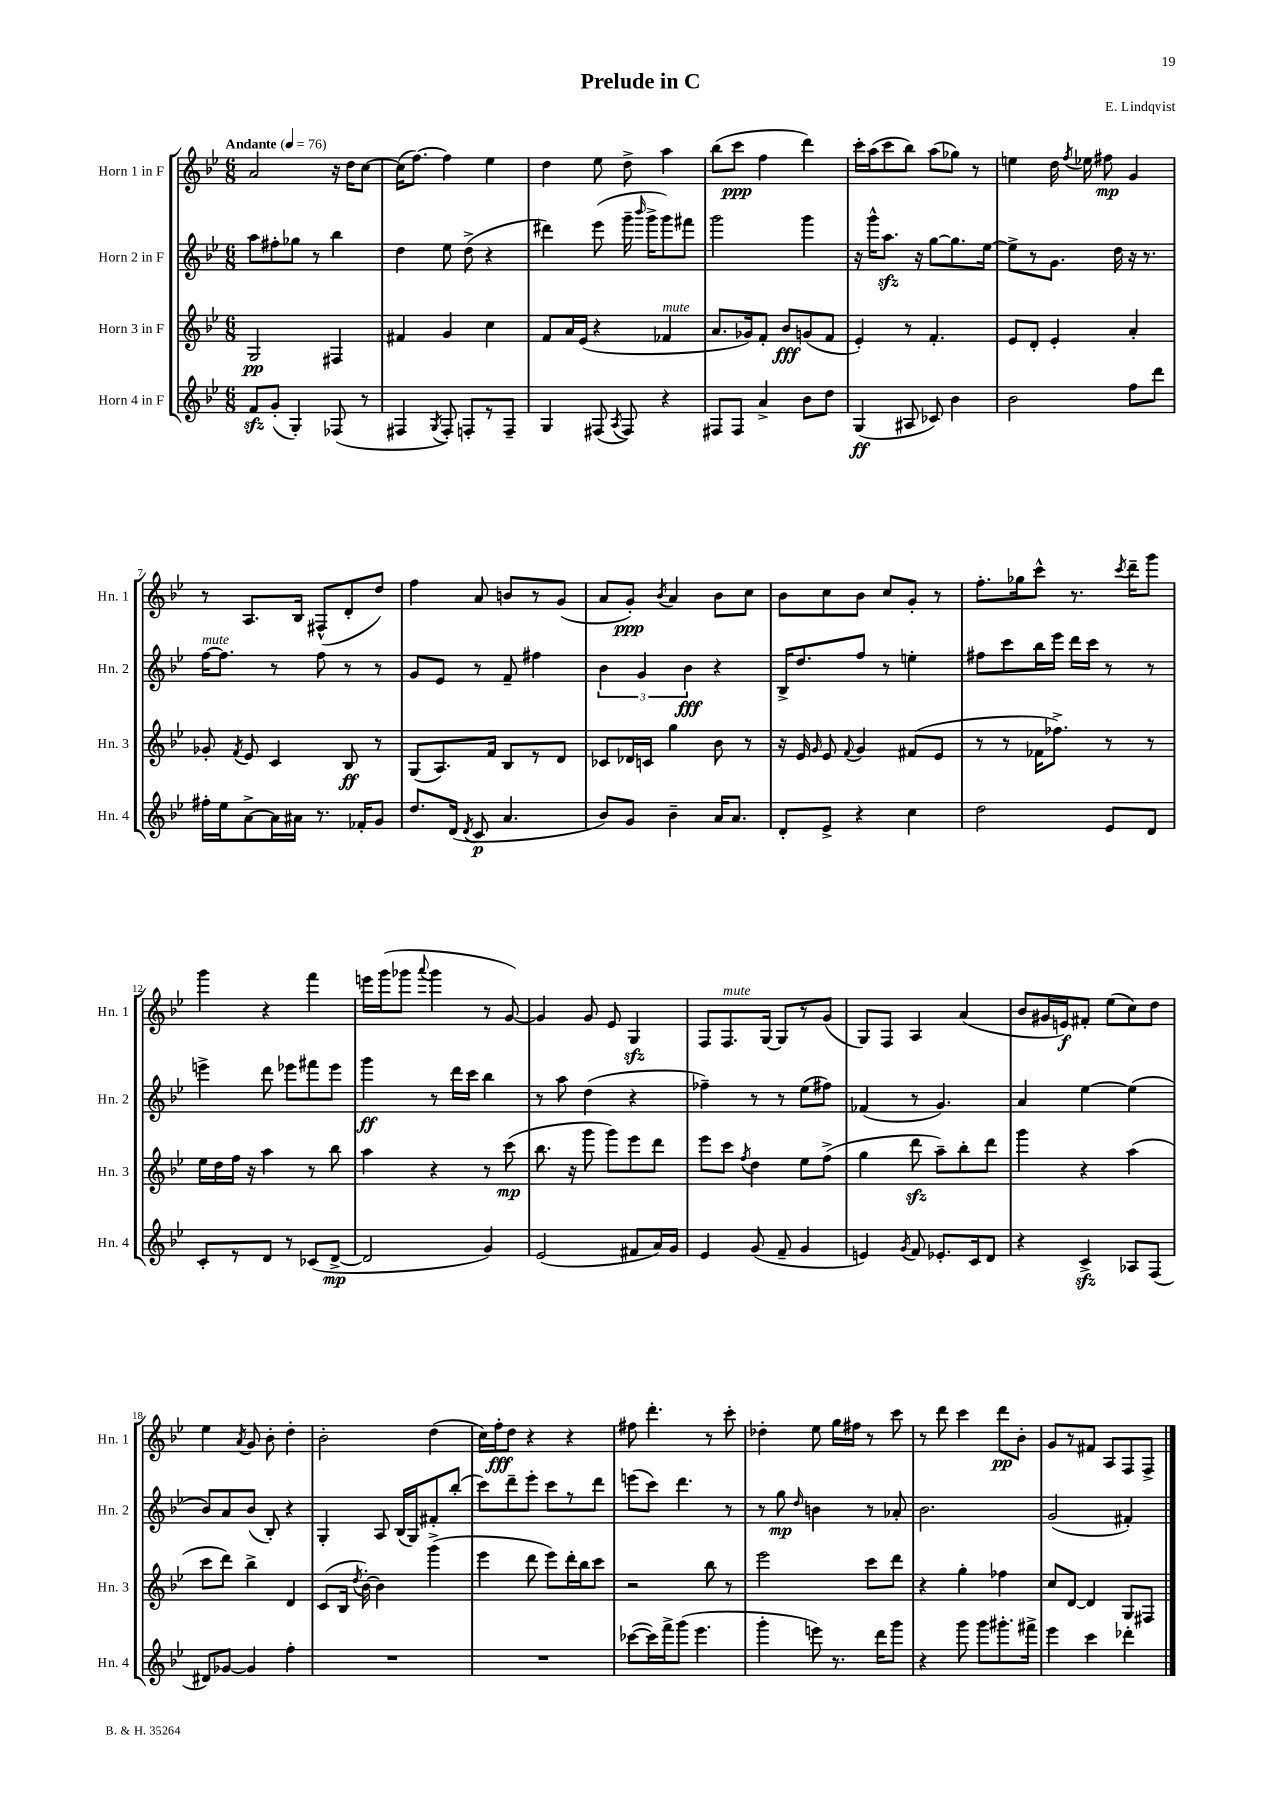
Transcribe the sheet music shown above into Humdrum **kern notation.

**kern	**dynam	**kern	**dynam	**kern	**dynam	**kern	**dynam
*part4	*part4	*part3	*part3	*part2	*part2	*part1	*part1
*staff4	*staff4	*staff3	*staff3	*staff2	*staff2	*staff1	*staff1
*I"Horn 4 in F	*	*I"Horn 3 in F	*	*I"Horn 2 in F	*	*I"Horn 1 in F	*
*I'Hn. 4	*	*I'Hn. 3	*	*I'Hn. 2	*	*I'Hn. 1	*
*clefG2	*	*clefG2	*	*clefG2	*	*clefG2	*
*k[b-e-]	*	*k[b-e-]	*	*k[b-e-]	*	*k[b-e-]	*
*M6/8	*	*M6/8	*	*M6/8	*	*M6/8	*
*MM76	*	*MM76	*	*MM76	*	*MM76	*
=1	=1	=1	=1	=1	=1	=1	=1
!	!	!	!	!	!	!LO:TX:a:B:t=Andante	!
8fzz/L	.	2G/	pp	8aa\L	.	2a/	.
(8g'/J	.	.	.	8ff#X'\	.	.	.
4G'/)	.	.	.	8gg-X\J	.	.	.
.	.	.	.	8r	.	.	.
(8F-X/	.	4F#X/	.	4bb-\	.	16r	.
.	.	.	.	.	.	16dd\KL	.
8r	.	.	.	.	.	[8cc\J	.
=2	=2	=2	=2	=2	=2	=2	=2
4F#X/	.	4f#X/	.	4dd\	.	(16cc\KL]	.
.	.	.	.	.	.	[8.ff\J)	.
8qG/	.	.	.	.	.	.	.
8F#'/)	.	4g/	.	8ee-\	.	4ff\]	.
8Fn'/L	.	.	.	(8dd^\	.	.	.
8r	.	4cc\	.	4r	.	4ee-\	.
8F~/J	.	.	.	.	.	.	.
=3	=3	=3	=3	=3	=3	=3	=3
4G/	.	8f/L	.	4ddd#X\)	.	4dd\	.
.	.	16a/L	.	.	.	.	.
.	.	(16e-/JJ	.	.	.	.	.
(8F#X/	.	4r	.	(8eee-\	.	8ee-\	.
8qA/	.	.	.	.	.	.	.
8F#/)	.	.	.	16ggg~\	.	8dd^\	.
.	.	.	.	16qqbbb-/	.	.	.
.	.	.	.	16ggg^\KL	.	.	.
!	!	!LO:TX:a:i:t=mute	!	!	!	!	!
4r	.	4f-X/	.	8ggg\)	.	4aa\	.
.	.	.	.	8fff#X\J	.	.	.
=4	=4	=4	=4	=4	=4	=4	=4
8F#X/L	.	8.a/L	.	2ggg\	.	(8bb-\L	.
8F#/J	.	.	.	.	.	8ccc\J	ppp
.	.	16g-X/k)	.	.	.	.	.
4a^/	.	8f'/J	.	.	.	4ff\	.
.	.	8b-/L	fff	.	.	.	.
8b-\L	.	(8gn/	.	4ggg\	.	4ddd\)	.
8dd\J	.	8f/J	.	.	.	.	.
=5	=5	=5	=5	=5	=5	=5	=5
(4G/	ff	4e-'/)	.	16r	.	16ccc'\LL	.
.	.	.	.	16ggg^^\KL	.	(16aa\J	.
.	.	.	.	8.aazz\J	.	8ccc\	.
8A#X/	.	8r	.	.	.	8bb-\J)	.
.	.	.	.	16r	.	.	.
8c-X/)	.	4.f'/	.	[8gg\L	.	(8aa\L	.
4b-\	.	.	.	8.gg\]	.	8gg-X\J)	.
.	.	.	.	.	.	8r	.
.	.	.	.	[16ee-\Jk	.	.	.
=6	=6	=6	=6	=6	=6	=6	=6
2b-\	.	8e-/L	.	8ee-^\L]	.	4een\	.
.	.	8d'/J	.	8r	.	.	.
.	.	4e-'/	.	8.g\J	.	16dd\	.
.	.	.	.	.	.	8qff/	.
.	.	.	.	.	.	16ee-X\	.
.	.	.	.	.	.	8ff#X\	mp
.	.	.	.	16dd\	.	.	.
8ff\L	.	4a'/	.	16r	.	4g/	.
.	.	.	.	8.r	.	.	.
8ddd\J	.	.	.	.	.	.	.
!!LO:LB:g=z
=7	=7	=7	=7	=7	=7	=7	=7
!	!	!	!	!LO:TX:a:i:t=mute	!	!	!
16ff#X'\LL	.	8g-X'/	.	[16ff\KL	.	8r	.
16ee-\J	.	.	.	8.ff\J]	.	.	.
.	.	8qf/	.	.	.	.	.
[8a^\	.	8e-/	.	.	.	8.A/L	.
16a\L]	.	4c/	.	8r	.	.	.
16a#X\JJ	.	.	.	.	.	16B-/Jk	.
8.r	.	.	.	8ff\	.	(8F#X^^/L	.
.	.	8B-/	ff	8r	.	8d'/	.
16f-X'/KL	.	.	.	.	.	.	.
8g/J	.	8r	.	8r	.	8dd/J)	.
=8	=8	=8	=8	=8	=8	=8	=8
8.dd/L	.	(8G/L	.	8g/L	.	4ff\	.
.	.	8.A/)	.	8e-/J	.	.	.
(16d/Jk	.	.	.	.	.	.	.
8qd/	.	.	.	.	.	.	.
8c/	p	.	.	8r	.	8a/	.
.	.	16f/Jk	.	.	.	.	.
4.a/	.	8B-/L	.	8f~/	.	8bn/L	.
.	.	8r	.	4ff#X\	.	8r	.
.	.	8d/J	.	.	.	(8g/J	.
=9	=9	=9	=9	=9	=9	=9	=9
8b-/L)	.	8c-X/L	.	6b-\	.	8a/L	.
8g/J	.	16d-X/L	.	.	.	8g'/J)	ppp
.	.	.	.	6g/	.	.	.
.	.	16cn/JJ	.	.	.	.	.
.	.	.	.	.	.	8qb-/	.
4b-~\	.	4gg\	.	.	.	4a/	.
.	.	.	.	6b-\	fff	.	.
16a/KL	.	8b-\	.	4r	.	8b-\L	.
8.a/J	.	.	.	.	.	.	.
.	.	8r	.	.	.	8cc\J	.
=10	=10	=10	=10	=10	=10	=10	=10
8d'/L	.	16r	.	16B-^/KL	.	8b-\L	.
.	.	16e-/	.	8.dd/	.	.	.
.	.	16qqg/	.	.	.	.	.
8e-^/J	.	8e-/	.	.	.	8cc\	.
.	.	8qqf/	.	.	.	.	.
4r	.	4g/	.	8ff/J	.	8b-\J	.
.	.	.	.	8r	.	8cc/L	.
4cc\	.	(8f#X/L	.	4een'\	.	8g'/J	.
.	.	8e-/J	.	.	.	8r	.
=11	=11	=11	=11	=11	=11	=11	=11
2dd\	.	8r	.	8ff#X\L	.	8.ff'\L	.
.	.	8r	.	8ccc\	.	.	.
.	.	.	.	.	.	16gg-X\k	.
.	.	16f-X\KL	.	16bb-\L	.	8ccc^^\J	.
.	.	8.ff-X^\J)	.	16eee-\JJ	.	.	.
.	.	.	.	16ddd\LL	.	8.r	.
.	.	.	.	16ccc\JJ	.	.	.
8e-/L	.	8r	.	8r	.	.	.
.	.	.	.	.	.	8qccc/	.
.	.	.	.	.	.	16ddd~\KL	.
8d/J	.	8r	.	8r	.	8ggg\J	.
!!LO:LB:g=z
=12	=12	=12	=12	=12	=12	=12	=12
8c'/L	.	16ee-\LL	.	4eeen^\	.	4ggg\	.
.	.	16dd\	.	.	.	.	.
8r	.	16ff\JJ	.	.	.	.	.
.	.	16r	.	.	.	.	.
8d/J	.	4aa\	.	8ddd\	.	4r	.
8r	.	.	.	8eee-X\L	.	.	.
(8c-X/L	.	8r	.	8fff#X\	.	4fff\	.
[8d^/J	mp	8bb-\	.	8eee-\J	.	.	.
=13	=13	=13	=13	=13	=13	=13	=13
2d/]	.	4aa\	.	4ggg\	ff	16eeen\LL	.
.	.	.	.	.	.	(16ggg\J	.
.	.	.	.	.	.	8ggg-X\J	.
.	.	.	.	.	.	8qqaaa/	.
.	.	4r	.	8r	.	4ggg-\	.
.	.	.	.	16ddd\LL	.	.	.
.	.	.	.	16ccc\JJ	.	.	.
4g/)	.	8r	.	4bb-\	.	8r	.
.	.	(8ccc\	mp	.	.	[8g/)	.
=14	=14	=14	=14	=14	=14	=14	=14
(2e-/	.	8.bb-\	.	8r	.	4g/]	.
.	.	.	.	8aa\	.	.	.
.	.	16r	.	.	.	.	.
.	.	8ggg\	.	(4dd\	.	8g/	.
.	.	8ggg\L)	.	.	.	8e-/	.
8f#X/L	.	8eee-\	.	4r	.	4Gzz/	.
16a/L)	.	8ddd\J	.	.	.	.	.
16g/JJ	.	.	.	.	.	.	.
=15	=15	=15	=15	=15	=15	=15	=15
4e-/	.	8eee-\L	.	4ff-X~\)	.	8F/L	.
!	!	!	!	!	!	!LO:TX:a:i:t=mute	!
.	.	8ccc\J	.	.	.	8.F/	.
.	.	8qff/	.	.	.	.	.
(8g/	.	4dd\	.	8r	.	.	.
.	.	.	.	.	.	[16G/Jk	.
8f~/	.	.	.	8r	.	8G/L]	.
4g/	.	8ee-\L	.	(8ee-\L	.	8r	.
.	.	(8ff^\J	.	8ff#X\J)	.	(8g/J	.
=16	=16	=16	=16	=16	=16	=16	=16
4en/)	.	4gg\	.	(4f-X/	.	8G/L)	.
.	.	.	.	.	.	8F/J	.
8qg/	.	.	.	.	.	.	.
8f/	.	8dddzz\	.	8r	.	4A/	.
8.e-X'/L	.	8aa~\L)	.	4.g/)	.	.	.
.	.	8bb-'\	.	.	.	(4a/	.
16c/k	.	.	.	.	.	.	.
8d/J	.	8ddd\J	.	.	.	.	.
=17	=17	=17	=17	=17	=17	=17	=17
4r	.	4ggg\	.	4a/	.	8b-/L	.
.	.	.	.	.	.	16g#X/L	.
.	.	.	.	.	.	16en/J)	f
4czz^/	.	4r	.	[4ee-\	.	8f#X'/J	.
.	.	.	.	.	.	(8ee-\L	.
8A-X/L	.	(4aa\	.	(4ee-\]	.	8cc\)	.
(8F/J	.	.	.	.	.	8dd\J	.
!!LO:LB:g=z
=18	=18	=18	=18	=18	=18	=18	=18
8d#X/L)	.	8ccc\L	.	8b-/L)	.	4ee-\	.
[8g-X/J	.	8ddd\J)	.	8a/	.	.	.
.	.	.	.	.	.	8qa/	.
4g-/]	.	4bb-^\	.	(8b-/J	.	8g/	.
.	.	.	.	8B-'/)	.	8b-'\	.
4ff'\	.	4d/	.	4r	.	4dd'\	.
=19	=19	=19	=19	=19	=19	=19	=19
2.r	.	(8c/L	.	4G'/	.	2b-'\	.
.	.	16B-/Jk	.	.	.	.	.
.	.	8qdd/	.	.	.	.	.
.	.	[16b-'\)	.	.	.	.	.
.	.	4b-\]	.	8A/	.	.	.
.	.	.	.	(16B-/LL	.	.	.
.	.	.	.	16G/J)	.	.	.
.	.	(4ggg^\	.	8f#X'/	.	(4dd\	.
.	.	.	.	(8bb-'/J	.	.	.
=20	=20	=20	=20	=20	=20	=20	=20
2.r	.	4eee-\	.	8ccc\L)	.	16cc\LL)	.
.	.	.	.	.	.	16ff'\J	fff
.	.	.	.	8ddd~\	.	8dd\J	.
.	.	8ddd\	.	8eee-'\J	.	4r	.
.	.	8eee-\L)	.	8ccc\L	.	.	.
.	.	16ddd'\L	.	8r	.	4r	.
.	.	16bb-\J	.	.	.	.	.
.	.	8ccc\J	.	8ddd\J	.	.	.
=21	=21	=21	=21	=21	=21	=21	=21
([8ccc-X\L	.	2r	.	(8eeen\L	.	8ff#X\	.
16ccc-\L])	.	.	.	8ccc\J)	.	4.ddd'\	.
16fff^\J	.	.	.	.	.	.	.
(8ggg\J	.	.	.	4.ddd\	.	.	.
4.eee-\	.	.	.	.	.	.	.
.	.	8bb-\	.	.	.	8r	.
.	.	8r	.	8r	.	8ccc'\	.
=22	=22	=22	=22	=22	=22	=22	=22
4ggg'\	.	2eee-\	.	8r	.	4dd-X'\	.
.	.	.	.	8gg\	mp	.	.
.	.	.	.	16qqdd/	.	.	.
8eeen\)	.	.	.	4bn\	.	8ee-\	.
8.r	.	.	.	.	.	16gg\LL	.
.	.	.	.	.	.	16ff#X\JJ	.
.	.	8ccc\L	.	8r	.	8r	.
16ddd\KL	.	.	.	.	.	.	.
8ggg\J	.	8ddd\J	.	8a-X'/	.	8ccc\	.
=23	=23	=23	=23	=23	=23	=23	=23
4r	.	4r	.	2.b-\	.	8r	.
.	.	.	.	.	.	8ddd\	.
8ggg\	.	4gg'\	.	.	.	4ccc\	.
8ggg\L	.	.	.	.	.	.	.
8.ggg#X'\	.	4ff-X\	.	.	.	8ddd\L	pp
.	.	.	.	.	.	8b-'\J	.
16fff#X^\Jk	.	.	.	.	.	.	.
=24	=24	=24	=24	=24	=24	=24	=24
4eee-\	.	8cc/L	.	(2g/	.	8g/L	.
.	.	[8d/J	.	.	.	8r	.
4ccc\	.	4d/]	.	.	.	8f#X/J	.
.	.	.	.	.	.	8A/L	.
4ddd-X'\	.	8G/L	.	4f#X'/)	.	8F/	.
.	.	8F#X/J	.	.	.	8F^/J	.
==	==	==	==	==	==	==	==
*-	*-	*-	*-	*-	*-	*-	*-
